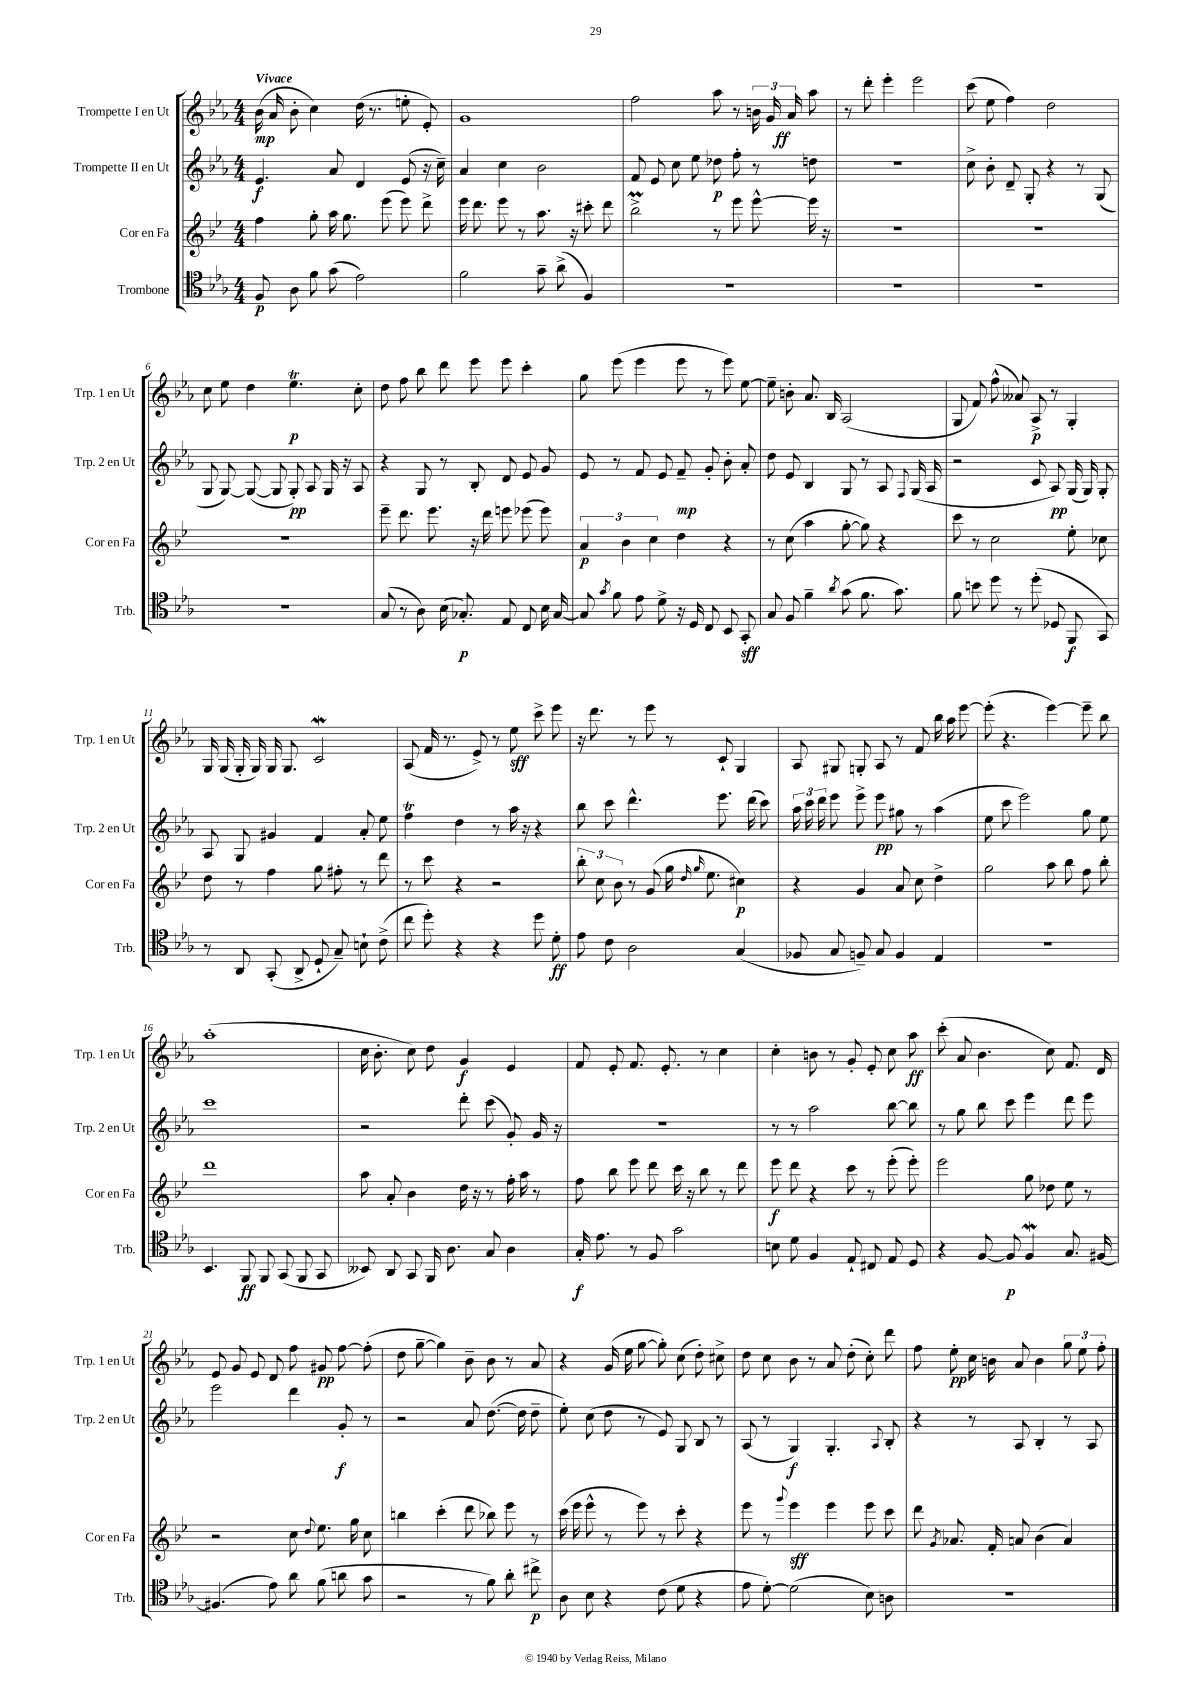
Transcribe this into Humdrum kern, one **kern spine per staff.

**kern	**kern	**kern	**kern
*staff4	*staff3	*staff2	*staff1
*clefC4	*clefG2	*clefG2	*clefG2
*k[b-e-a-]	*k[b-e-]	*k[b-e-a-]	*k[b-e-a-]
*M4/4	*M4/4	*M4/4	*M4/4
8F	4ff	4.e-	(16b-
.	.	.	16a-
8A-	.	.	8b-'
8f	8gg'	.	4cc)
(8g	16aa	8a-	.
.	8.gg	.	.
2e-)	.	4d	(16dd
.	.	.	8.r
.	(8eee-	.	.
.	8eee-)	(8e-	8ee'
.	8ddd^	16r	8e-')
.	.	16cc~)	.
=	=	=	=
2f	16eee-	4a-	1g
.	8.ddd	.	.
.	8eee-	4cc	.
.	8r	.	.
8g~	8.aa	2b-	.
(8a-^	.	.	.
.	16r	.	.
4F)	8ccc#'	.	.
.	8ddd	.	.
=	=	=	=
1r	2bb-^	8f	2ff
.	.	8e-	.
.	.	8cc	.
.	.	8ee-	.
.	8r	8dd-	8aa-
.	8eee-	8ff'	8r
.	[8eee-^^	8r	24b
.	.	.	24g
.	.	.	24a-
.	16eee-]	8dd	8aa-
.	16r	.	.
=	=	=	=
1r	1r	1r	8r
.	.	.	8ddd'
.	.	.	4eee-'
.	.	.	2eee-
=	=	=	=
1r	1r	8cc^	(8ccc
.	.	8b-'	8ee-
.	.	8d~	4ff)
.	.	8G'	.
.	.	4r	2dd
.	.	8r	.
.	.	(8G	.
=	=	=	=
1r	1r	8G	8cc
.	.	[8G)	8ee-
.	.	(8G_	4dd
.	.	8G]	.
.	.	8G')	4.ee-
.	.	8A-	.
.	.	16G	.
.	.	16r	.
.	.	8A-	8cc'
=	=	=	=
(8G	8eee-~	4r	8dd
8r	8.ddd	.	8ff
8A-)	.	8G	8bb-
.	8.eee-	.	.
(16B-	.	8r	8ddd
8.G-')	.	.	.
.	16r	8B-'	8eee-
.	16ddd	.	.
8E-	8eee	8d	8eee-
8C	(8eee-	8e-	4ccc'
16B-	8eee-)	8g	.
[16G-	.	.	.
=	=	=	=
8G-]	6a	8e-	8gg
8qg	.	.	.
8f	.	8r	(8eee-
.	6b-	.	.
8e-	.	8f	4eee-
.	6cc	.	.
8d^	.	8e-	.
16r	4dd	8f~	8eee-
16D	.	.	.
8C	.	8g'	8r
8BB-	4r	8b-'	8eee-)
8GG'	.	8a-'	[8ee-
=	=	=	=
8G	8r	8dd	8ee-~]
8F	(8cc	8e-	8b'
4f~	4aa	4B-	8.a-
.	.	.	16B-
8qa-	.	.	.
(8g	[8gg'	8G	(2A-
8.f	8gg])	8r	.
.	4r	8A-	.
8.g)	.	.	.
.	.	8qqF	.
.	.	(16G	.
.	.	16A-	.
=	=	=	=
8f	8ccc	2r	8G
8b	8r	.	8f)
8dd	2cc	.	(8ff^^
8r	.	.	8a--)
(8dd'	.	8c	8A-^
8D-	.	8A-)	8r
8FF	8ee-'	(16G	4G'
.	.	16G)	.
8GG)	8cc-	8G'	.
=	=	=	=
8r	8dd	8A-	16G
.	.	.	(16G
8AA-	8r	8G	16G'
.	.	.	16G)
(8GG'	4ff	4g#	16G
.	.	.	8.G
8AA-^	.	.	.
8D`	8gg	4f	2c
8G~)	8ff#'	.	.
8B`	8r	8a-'	.
(8c^	8ddd	8ee-	.
=	=	=	=
8cc	8r	4ff	(8A-
8dd')	8ccc	.	16f
.	.	.	8.r
4r	4r	4dd	.
.	.	.	8e-^)
4r	2r	8r	8r
.	.	16aa-	8ee-
.	.	16r	.
8dd	.	4r	8ccc^
8d'	.	.	8eee-
=	=	=	=
8e-	12bb-'	8bb-	16r
.	.	.	8.ddd
.	12cc	.	.
8c	.	8ccc	.
.	12b-	.	.
2A-	8r	4.ddd^^	8r
.	(8g	.	8eee-
.	16gg	.	8r
.	16qqdd	.	.
.	16qqgg	.	.
.	8.ee-	.	.
.	.	8.eee-	8c`
(4G	4cc#)	.	4G
.	.	(16ddd	.
.	.	8ccc)	.
=	=	=	=
8F-	4r	24aa-	8A-
.	.	24ccc	.
.	.	24ddd	.
8G	.	8eee-	8G#
8F~)	4g	8eee-^	8G'
8G	.	8eee-	8A-
4F	8a	8gg#	8r
.	8cc	8r	8f
4E-	4dd^	(4aa-	16bb-
.	.	.	16aa-
.	.	.	[8eee-
=	=	=	=
1r	2gg	8ee-	(8eee-']
.	.	8ccc	4.r
.	.	2eee-)	.
.	8aa	.	[4eee-)
.	8bb-	.	.
.	8ff	8gg	8eee-~]
.	8bb-'	8ee-	8bb-
=	=	=	=
4.BB-	1ddd	1ccc	(1aa-'
8FF	.	.	.
8FF	.	.	.
(8GG	.	.	.
8FF	.	.	.
8GG	.	.	.
=	=	=	=
8BB--)	8aa	2r	16cc
.	.	.	8.b-'
8AA-	8a'	.	.
8GG	4b-	.	8cc)
16FF	.	.	8dd
8.A-	.	.	.
.	16dd	8ddd'	4g
.	16r	.	.
8G	8r	(8ccc	.
4A-	16ff'	8g')	4e-
.	16aa	.	.
.	8r	16g	.
.	.	16r	.
=	=	=	=
16G'	8ff	1r	8f
8.e-	.	.	.
.	8bb-	.	8e-'
8r	8eee-	.	8.f
8F	8ddd	.	.
.	.	.	8.e-'
2g	16ccc	.	.
.	16r	.	.
.	8bb-	.	8r
.	8r	.	4cc
.	8ddd	.	.
=	=	=	=
8B	8eee-	8r	4cc'
8d	8ddd	8r	.
4F	4r	2aa-	8b
.	.	.	8r
8E-`	8ccc	.	8g'
8C#	8r	.	8e-'
8E-	(8eee-'	[8bb-	8cc
8D	8eee-')	8bb-]	8aa-
=	=	=	=
4r	2eee-	8r	(8ccc'
.	.	8gg	8a-
[8F	.	8bb-	4.b-
8F]	.	8ccc	.
4F	8gg	4eee-	.
.	8dd-	.	8cc)
8.G	8ee-	8ddd	8.f
.	8r	8eee-	.
[16F#	.	.	16d
=	=	=	=
(4.F#]	2r	2eee-	8e-
.	.	.	8g
.	.	.	8e-
8e-)	.	.	8d
8a-	8cc	4ddd	8ff
.	8qqdd	.	.
(8f	8.ee-	.	8g#
8a	.	8g'	[8ff
.	16gg	.	.
8g	8cc	8r	(8ff']
=	=	=	=
2r	4bb	2r	8dd
.	.	.	[8gg~
.	(4ccc'	.	4gg])
8r	8ddd	8a-	8b-~
8f)	8bb-)	([8.dd	8b-
8a-'	8eee-	.	8r
.	.	16dd]	.
8cc#^	8r	8dd~	8a-
=	=	=	=
8A-	(16ccc	8ee-')	4r
.	16eee-	.	.
8B-	8eee-^^	(8cc	.
4r	8r	8dd	(16g
.	.	.	16ee-
.	8eee-)	8r	[8gg
(8c	8r	8e-)	8gg'])
8d	8ccc'	8G	(8cc
4r	4r	8B-	8dd')
.	.	8r	8cc#^
=	=	=	=
8e-	8eee-	(8A-	8dd
[8d')	8r	8r	8cc
.	8qqggg	.	.
(2d]	4eee-	4G)	8b-
.	.	.	8r
.	4eee-	4.G'	8a-
.	.	.	(8dd'
8B-)	8eee-	.	8cc')
.	.	8qqA-	.
8A	8ccc	8B-'	8ddd
=	=	=	=
1r	8ddd	4r	8ff
.	8qg	.	.
.	8.a-	.	8ee-'
.	.	8r	16cc
.	16f'	.	16b
.	8a	8A-	8a-
.	(4b-	4B-'	4b
.	4a)	8r	12gg
.	.	.	12ee-
.	.	8A-	.
.	.	.	12ff'
==	==	==	==
*-	*-	*-	*-
